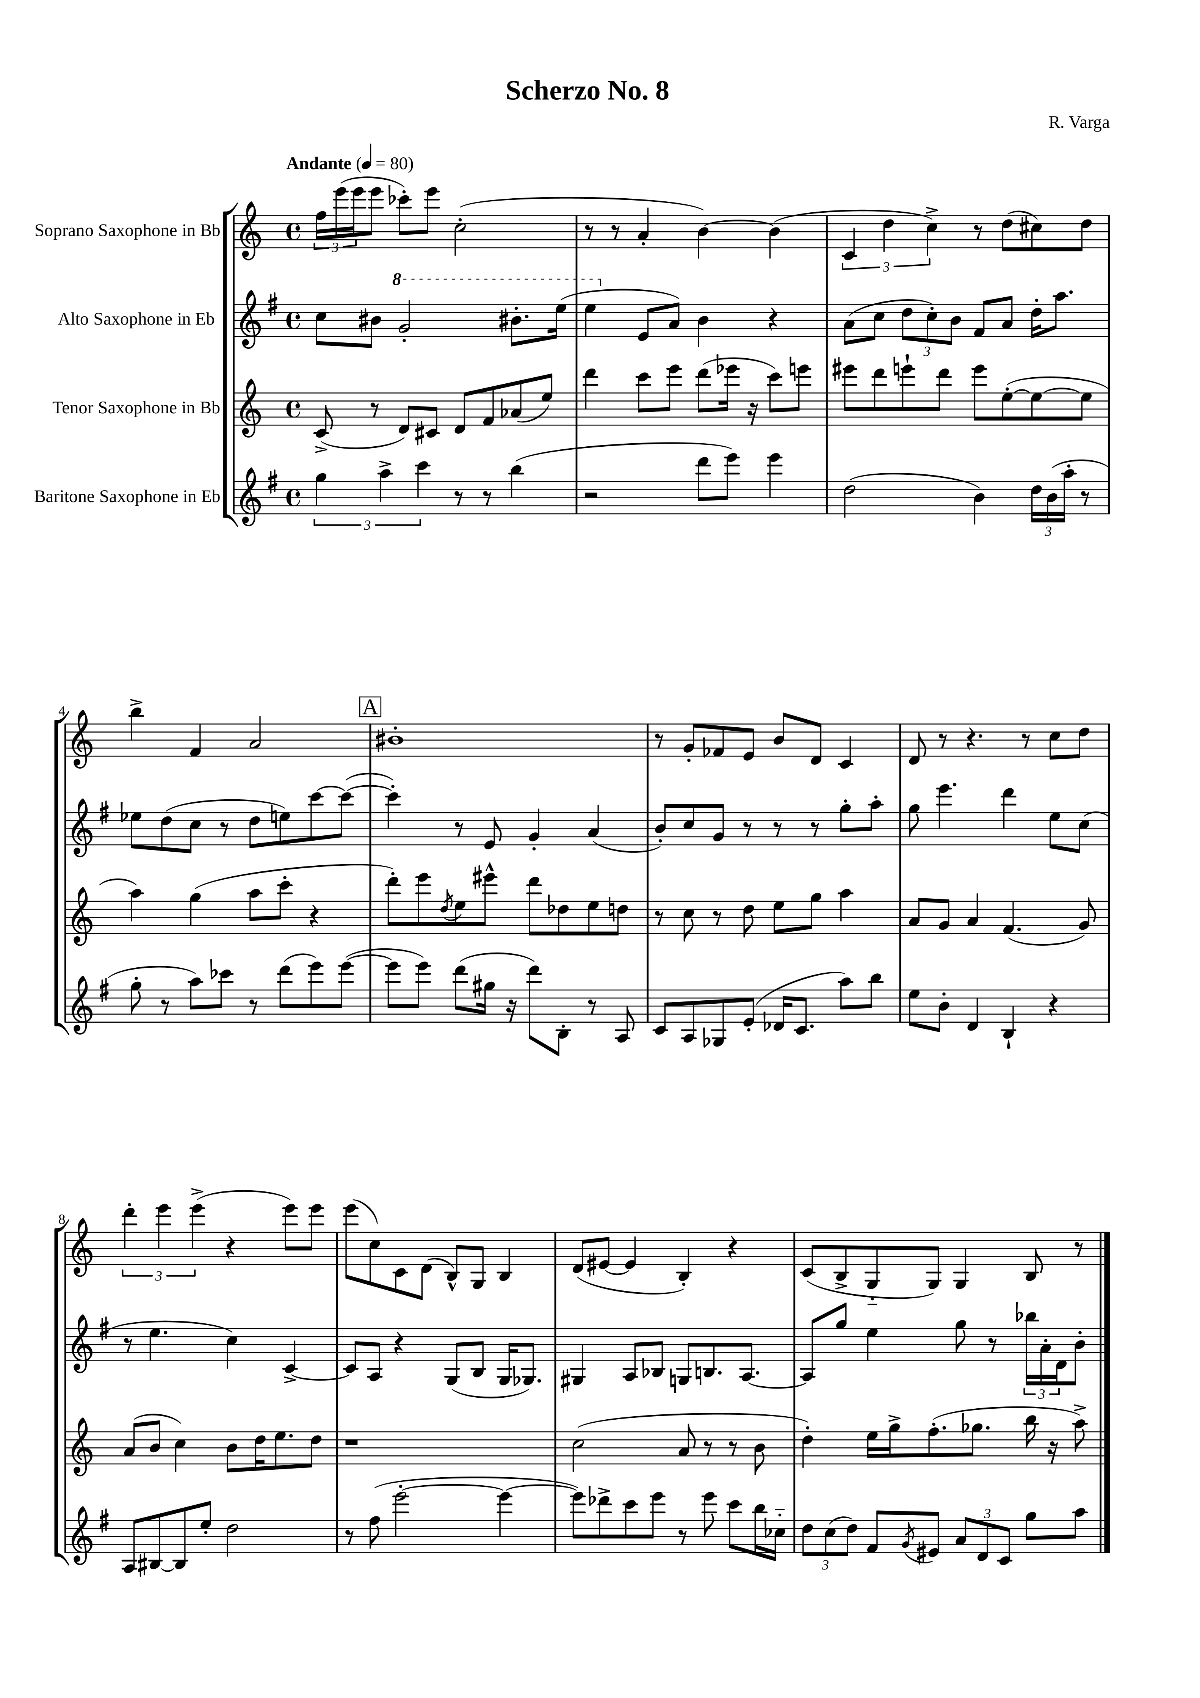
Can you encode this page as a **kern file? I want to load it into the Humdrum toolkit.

**kern	**kern	**kern	**kern
*staff4	*staff3	*staff2	*staff1
*clefG2	*clefG2	*clefG2	*clefG2
*k[f#]	*k[]	*k[f#]	*k[]
*M4/4	*M4/4	*M4/4	*M4/4
*met(c)	*met(c)	*met(c)	*met(c)
*MM80	*MM80	*MM80	*MM80
6gg\	(8c^/	8cc\L	24ff\LL
.	.	.	(24eee\
.	.	.	24eee\J
.	8r	8b#\J	8eee\J
6aa^\	.	.	.
.	8d/L)	2gg'/	8ccc-'\L)
6ccc\	.	.	.
.	8c#/J	.	8eee\J
8r	8d/L	.	(2cc'\
8r	8f/	.	.
(4bb\	(8a-/	8.bb#'\L	.
.	8ee/J)	.	.
.	.	(16eee\Jk	.
=	=	=	=
2r	4ddd\	4eee\	8r
.	.	.	8r
.	8ccc\L	8e/L	4a'/
.	8eee\J	8a/J)	.
8ddd\L	(8ddd\L	4b\	[4b\)
8eee\J)	16eee-\Jk	.	.
.	16r	.	.
4eee\	8ccc\L)	4r	(4b\]
.	8eee\J	.	.
=	=	=	=
(2dd\	8eee#\L	(8a\L	6c/
.	8ddd\	8cc\J	.
.	.	.	6dd\
.	8eee`\	12dd\L	.
.	.	12cc'\)	6cc^\)
.	8ddd\J	.	.
.	.	12b\J	.
4b\)	8eee\L	8f#/L	8r
.	([8ee'\	8a/J	(8dd\L
24dd\LL	8ee\_	16dd'\LK	8cc#\)
(24b\	.	.	.
.	.	8.aa\J	.
24aa'\JJ	.	.	.
8r	8ee\]J	.	8dd\J
=	=	=	=
8gg'\	4aa\)	8ee-\L	4bb^\
8r	.	(8dd\	.
8aa\L)	(4gg\	8cc\J	4f/
8ccc-\J	.	8r	.
8r	8aa\L	8dd\L	2a/
(8ddd\L	8ccc'\J	8ee\)	.
8eee\)	4r	[8ccc\	.
([8eee\J	.	(8ccc\_J	.
=	=	=	=
8eee\]L	8ddd'\L)	4ccc'\])	1b#'
8eee\J)	8eee\	.	.
.	8qdd/	.	.
(8ddd\L	8ee\	8r	.
16gg#\Jk	8eee#^^\J	8e/	.
16r	.	.	.
8ddd\L)	8ddd\L	4g'/	.
8B'\J	8dd-\	.	.
8r	8ee\	(4a/	.
8A/	8dd\J	.	.
=	=	=	=
8c/L	8r	8b'/L)	8r
8A/	8cc\	8cc/	8g'/L
8G-/	8r	8g/J	8f-/
(8e'/J	8dd\	8r	8e/J
16d-/LK	8ee\L	8r	8b/L
8.c/J	.	.	.
.	8gg\J	8r	8d/J
8aa\L)	4aa\	8gg'\L	4c/
8bb\J	.	8aa'\J	.
=	=	=	=
8ee\L	8a/L	8gg\	8d/
8b'\J	8g/J	4.eee\	8r
4d/	4a/	.	4.r
4B`/	(4.f/	4ddd\	.
.	.	.	8r
4r	.	8ee\L	8cc\L
.	8g/)	(8cc\J	8dd\J
=	=	=	=
8A/L	(8a/L	8r	6ddd'\
[8B#/	8b/J	4.ee\	.
.	.	.	6eee\
8B#/]	4cc\)	.	.
.	.	.	(6eee^\
8ee'/J	.	.	.
2dd\	8b\L	4cc\)	4r
.	16dd\K	.	.
.	8.ee\	.	.
.	.	[4c^/	8eee\L)
.	8dd\J	.	8eee\J
=	=	=	=
8r	1r	8c/]L	(8eee\L
(8ff#\	.	8A/J	8cc\)
[2eee'\	.	4r	8c\
.	.	.	(8d\J
.	.	(8G/L	8B^^/L)
.	.	8B/J	8G/J
4eee\_	.	16G/LK	4B/
.	.	8.G-/J)	.
=	=	=	=
8eee\]L)	(2cc\	4G#/	(8d/L
8ddd-^\	.	.	[8e#/J
8ccc\	.	8A/L	4e#/]
8eee\J	.	8B-/J	.
8r	8a/	8G/L	4B'/)
8eee\	8r	8.B/	.
8ccc\L	8r	.	4r
.	.	[8.A/J	.
16bb\L	8b\	.	.
16cc-'~\JJ	.	.	.
=	=	=	=
12dd\L	4dd'\)	8A/]L	(8c/L
(12cc\	.	.	.
.	.	8gg/J	8B^/
12dd\J)	.	.	.
8f#/L	16ee\LL	4ee\	8G'~/
.	16gg^\J	.	.
8qg/	.	.	.
8e#/J	(8.ff'\	.	8G/J)
12a/L	.	8gg\	4G/
.	8.gg-\J	.	.
12d/	.	.	.
.	.	8r	.
12c/J	.	.	.
8gg\L	16bb\	24bb-\LL	8B/
.	.	24a'\	.
.	16r	.	.
.	.	24d\J	.
8aa\J	8aa^\)	8b'\J	8r
==	==	==	==
*-	*-	*-	*-
